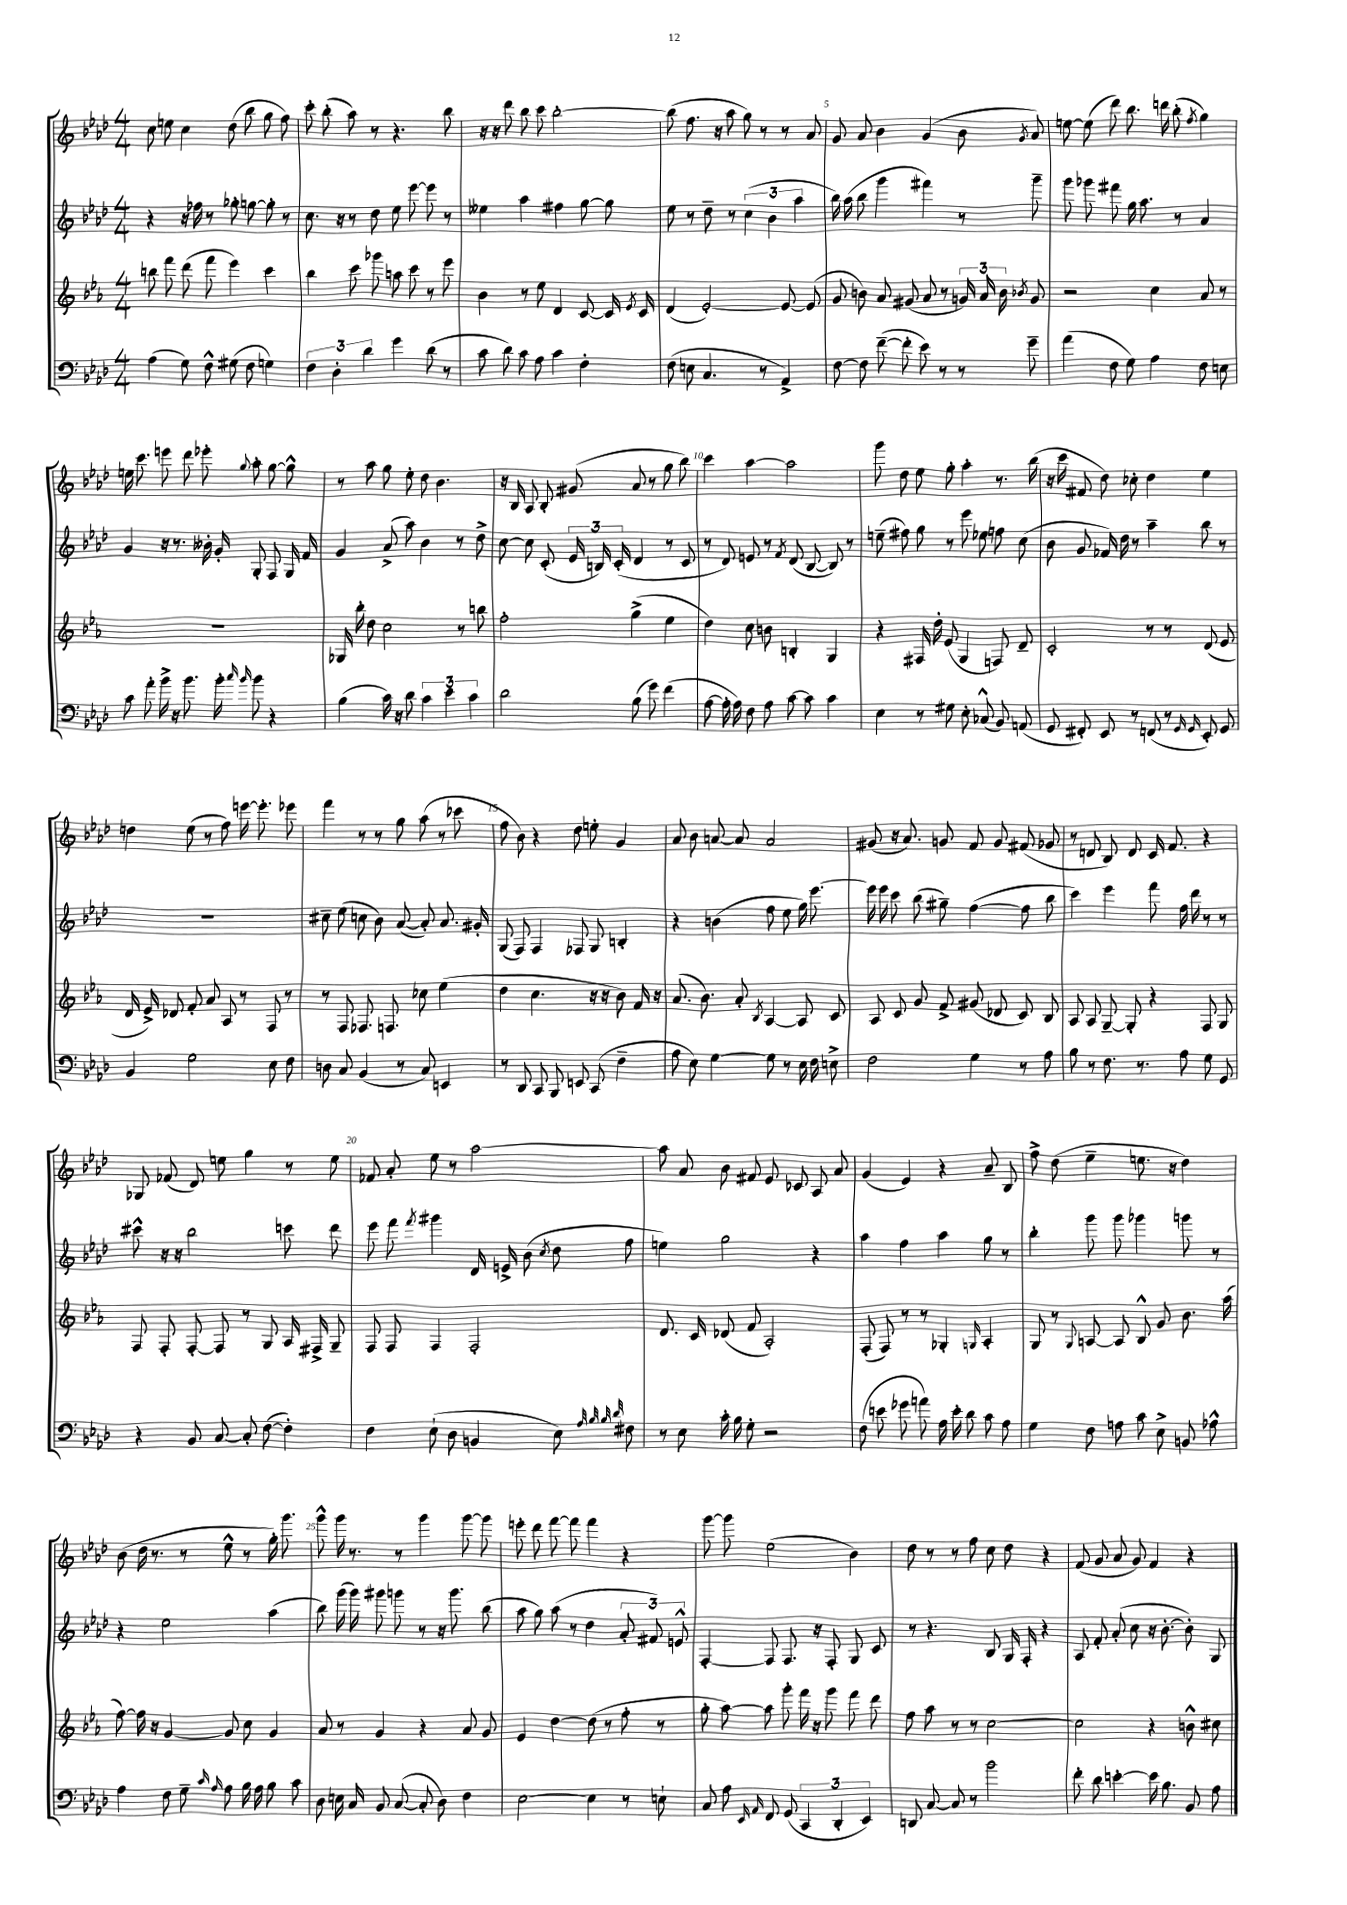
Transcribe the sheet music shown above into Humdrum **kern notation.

**kern	**kern	**kern	**kern
*staff4	*staff3	*staff2	*staff1
*clefF4	*clefG2	*clefG2	*clefG2
*k[b-e-a-d-]	*k[b-e-a-]	*k[b-e-a-d-]	*k[b-e-a-d-]
*M4/4	*M4/4	*M4/4	*M4/4
(4A-	8bb	4r	8cc
.	8fff	.	8ee
8G)	(8ddd	16r	4cc
.	.	16ff-	.
8F^^	8fff	8r	.
(8G#	4eee-)	8gg-'	(8dd-
8F	.	[8gg	8bb-
4G)	4ccc	8gg']	8gg
.	.	8r	8ff)
=	=	=	=
6F	4bb-	8.cc	8ccc'
.	.	.	(8bb-'
6D-'	.	.	.
.	.	16r	.
.	8ccc	8r	8aa-)
6d-	.	.	.
.	8ggg-	8dd-	8r
4g	8aa	8ee-	4.r
.	8ccc	[8eee-	.
(8d-	8r	8eee-]	.
8r	8eee-	8r	8bb-
=	=	=	=
8c	4b-	4ee--	16r
.	.	.	16r
8d-)	.	.	8ddd-
8c	8r	4aa-	8bb-
8A-	8ee-	.	8ccc
4c	4d	4ff#	[2bb-'
4F'	[8c	[8gg	.
.	16c]	8gg]	.
.	8qe-	.	.
.	16c	.	.
=	=	=	=
(8F	(4d	8ee-	(8bb-]
8E	.	8r	8.ff
4.C	[2e-')	8dd-~	.
.	.	.	16r
.	.	8r	8aa-
.	.	(6cc	8gg)
8r	.	.	8r
.	.	6b-	.
4AA-^)	8e-_	.	8r
.	.	6aa-	.
.	(8e-]	.	8a-
=	=	=	=
[8F	8g	16bb-)	8g
.	.	(16aa-	.
8F]	8b)	8bb-	8a-
([8f~	8a-	4ggg	4b-
8f']	(8g#	.	.
8e-)	8a-	4fff#)	(4g
8r	8r	.	.
8r	24g)	8r	8b-
.	24a-	.	.
.	24b	.	.
.	8qb-	.	8qg
8g~	8g	8ggg~	8a-)
=	=	=	=
(4a-	2r	8ggg	[8ee
.	.	8ggg-	(8ee]
8F	.	8fff#	8ddd-)
8G)	.	16gg	8.bb-
.	.	8.aa-	.
4A-	4cc	.	.
.	.	.	16ddd
.	.	8r	(8bb-'
.	.	.	8qff
8F	8a-	4a-	4gg)
8E	8r	.	.
=	=	=	=
8c	1r	4g	16ee
.	.	.	8.ccc
8a-'	.	.	.
16b-^	.	16r	8eee
16r	.	8.r	.
8.b-	.	.	8ddd-
.	.	16b--'	8eee-'
16b-'	.	16g'	.
16qqcc	.	.	.
16qqb-	.	.	8qqgg
8b-	.	8G'	8aa-'
4r	.	8F	[8gg
.	.	16G	8gg^^]
.	.	16f	.
=	=	=	=
(4B-	16G-	4g	8r
.	16bb-'	.	.
.	8dd	.	8aa-
16c)	2cc	(8a-^	8gg
16r	.	.	.
8d-	.	8aa-)	8ee-'
6c	.	4b-	8dd-
.	.	.	4.b-
6e-	.	.	.
.	8r	8r	.
6c	.	.	.
.	8bb	8dd-^	.
=	=	=	=
2d-	2ff'	[8cc	16r
.	.	.	16B-
.	.	8cc]	8A-
.	.	(8c'	8B-'
.	.	24e-	(8g#
.	.	24B)	.
.	.	(24c'	.
(8B-	(4gg^	4d-	8a-
8g)	.	.	8r
(4f	4ee-	8r	8gg
.	.	8c	8bb-)
=	=	=	=
[8A-	4dd)	8r	4ccc
16A-']	.	8d-)	.
16A-)	.	.	.
8F	8cc	8e	[4aa-
8A-	8b	8r	.
.	.	8qf	.
[8c	4B'	(8d-	2aa-]
8c]	.	[8B-	.
4c	4G	8B-])	.
.	.	8r	.
=	=	=	=
4E-	4r	(8ee~	8ggg
.	.	8ff#)	8dd-
8r	16F#	8gg	8ee-
.	16dd'	.	.
8G#	(8e-	8r	8gg'
8E-'	4G	8eee-	4aa-'
(8C-^^	.	8ee-	.
8BB-)	8F)	8ff	8.r
(8AA	8d~	(8cc	.
.	.	.	(16bb-
=	=	=	=
8GG	2c'	8b-	16r
.	.	.	16ccc
8FF#')	.	8g	8f#
8EE-	.	16f-)	8dd-)
.	.	16dd-	.
8r	.	8r	8cc-'
(8FF	8r	4aa-~	4dd-
8r	8r	.	.
16qqGG	.	.	.
16qqGG	.	.	.
8EE-')	(8d	8bb-	4ee-
8GG	8e-	8r	.
=	=	=	=
4BB-	16d	1r	4dd
.	16e-^)	.	.
.	8d-	.	.
2G	8f'	.	(8ee-
.	8a-	.	8r
.	8A-	.	8ff)
.	8r	.	[16eee
.	.	.	8.eee']
8E-	8F	.	.
8F	8r	.	8eee-
=	=	=	=
8D	8r	8cc#~	4fff
8C	8F	(8ee-	.
(4BB-	8.F-	8cc	8r
.	.	8b-)	8r
.	8.F	.	.
8r	.	([8a-	8gg
8C)	8cc-	8a-'])	(8aa-
4EE	(4ee-	8.a-	8r
.	.	.	8ccc-
.	.	16g#'	.
=	=	=	=
8r	4dd	(8G	8ff
8DD-	.	8F)	8b-)
8CC	4.cc	4F	4r
8BBB-	.	.	.
8EE	.	8F-	8dd-
(8CC	16r	8G	8ee'
.	16r	.	.
4F~	8b-)	4B'	4g
.	16f	.	.
.	16r	.	.
=	=	=	=
8A-	(8.a-	4r	8a-
8E-)	.	.	8b-
.	8.b-)	.	.
[4G	.	(4b	[8a
.	8a-'	.	8a]
.	8qB-	.	.
8G]	[4A-	8ff	2a
8r	.	8ee-	.
16E-	8A-]	16gg)	.
16F	.	[8.eee-	.
8E^	8c	.	.
=	=	=	=
2F	8A-	16eee-]	(8g#
.	.	16eee-	.
.	8c	8ccc	16r
.	.	.	8.a-)
.	8g	(8bb-	.
.	8f^	8gg#~)	8g
4G	(8g#	([4ff	8f
.	8d-	.	8g
8r	8c)	8ff]	(8f#
8A-	8B-	8bb-	8g-
=	=	=	=
8B-	8A-	4ccc)	8r
8r	8A-	.	8d
8.F	[8G~	4eee-	8B-)
.	8G']	.	8d
8.r	.	.	.
.	4r	8fff	16c
.	.	.	8.f
8A-	.	16ff	.
.	.	16ddd-	.
8G	8F	8r	4r
8GG	8G	8r	.
=	=	=	=
4r	8F	8ccc#^^	8G-
.	8F'	16r	(8f-
.	.	16r	.
8BB-	[8F'	2bb-	8d-)
[8C	8F]	.	8ee
8C']	8r	.	4gg
([8F	8G	.	.
4F'])	16A-	8ccc	8r
.	16F#^	.	.
.	8G~	8ddd-	8ee
=	=	=	=
4F	8F	8eee-	8f-
.	8F	8fff	8a-'
.	.	8qfff	.
(8E-`	4F	4ggg#	8ee-
8D-	.	.	8r
4BB	2F'	16d-	[2aa-
.	.	16e^	.
.	.	(8b-	.
.	.	8qcc	.
8E-)	.	8dd-	.
32qqA-	.	.	.
32qqB-	.	.	.
32qqB-	.	.	.
32qqd-	.	.	.
8F#	.	8ff	.
=	=	=	=
8r	8.d	4ee)	8aa-]
8E-	.	.	8a-
.	16c	.	.
16c'	(8d-	2gg	8b-
16B-	.	.	.
8G'	8f	.	8f#
2r	2A-')	.	8e-
.	.	.	8c-
.	.	4r	8A-
.	.	.	8a-
=	=	=	=
(8F	(8F'	4aa-	(4g
8e	8F)	.	.
8g-	8r	4ff	4e-)
8a)	8r	.	.
16A-	4G-'	4aa-	4r
16e'	.	.	.
8d-	.	.	.
.	16qqG	.	.
8c	4A-'	8gg	8a-~
8A-	.	8r	8B-
=	=	=	=
4G	8G	4bb-'	8ff^
.	8r	.	(8dd-
.	8qqG	.	.
8F	[8A	8ggg	4ee-~
8A	8A]	8ggg	.
8c	8B-^^	4ggg-	8.ee
8E-^	8g	.	.
.	.	.	16r
8BB	8.b-	8ggg	4dd-)
8A-^^	.	8r	.
.	(16aa-	.	.
=	=	=	=
4A-	[8ff)	4r	(8b-
.	16ff]	.	16dd-
.	16r	.	8.r
8F	[4g	2ee-	.
8G~	.	.	8r
16qqc	.	.	.
16qqA-	.	.	.
8A-	8g]	.	8ee-^^
16B-	8cc	.	8r
16A-	.	.	.
8B-	4g	(4aa-	16gg')
.	.	.	8.ggg
8c	.	.	.
=	=	=	=
8D-	8a-	8bb-)	8ggg^^
16E	8r	(16ggg	16ggg
16C	.	16ggg)	8.r
8BB-	4g	8ggg#	.
([8C	.	8ggg	8r
8C']	4r	8r	4ggg
8D-)	.	16r	.
.	.	8.ggg	.
4F	8a-	.	[8ggg
.	8g	(8bb-	8ggg]
=	=	=	=
[2E-	4e-	8aa-	8eee'
.	.	8gg)	8ddd-
.	[4dd	(8aa-	[8fff
.	.	8r	8fff]
4E-]	(8dd]	4dd-	4fff
.	8r	.	.
8r	8ff'	12a-'	4r
.	.	12f#)	.
8E`	8r	.	.
.	.	12e^^	.
=	=	=	=
8C	8gg'	[4F'	[8ggg
8A-	[8aa-)	.	8ggg]
16qqEE-	.	.	.
16qqAA-	.	.	.
8FF	8aa-]	8F]	(2ee-
(8GG	8ggg'	8.F	.
6CC	16fff	.	.
.	16r	16r	.
.	8ggg	8F'	.
6DD-'	.	.	.
.	8fff	8G	4b-)
6EE-)	.	.	.
.	8ddd	8c	.
=	=	=	=
8DD	8ff	8r	8dd-
[8C	8aa-	4.r	8r
8C]	8r	.	8r
8r	8r	.	8ff
2b-	[2cc	8B-	8cc
.	.	16G	8dd-
.	.	16F'	.
.	.	4r	4r
=	=	=	=
8f'	2cc]	8A-	(8f
8d-	.	8f'	8g
[4e'	.	(8a-'	8a-
.	.	8cc	8g)
16e]	4r	16r	4f
8.B-	.	[8.b-'	.
8BB-	8b^^	8b-'])	4r
8A-	8cc#	8G	.
==	==	==	==
*-	*-	*-	*-
